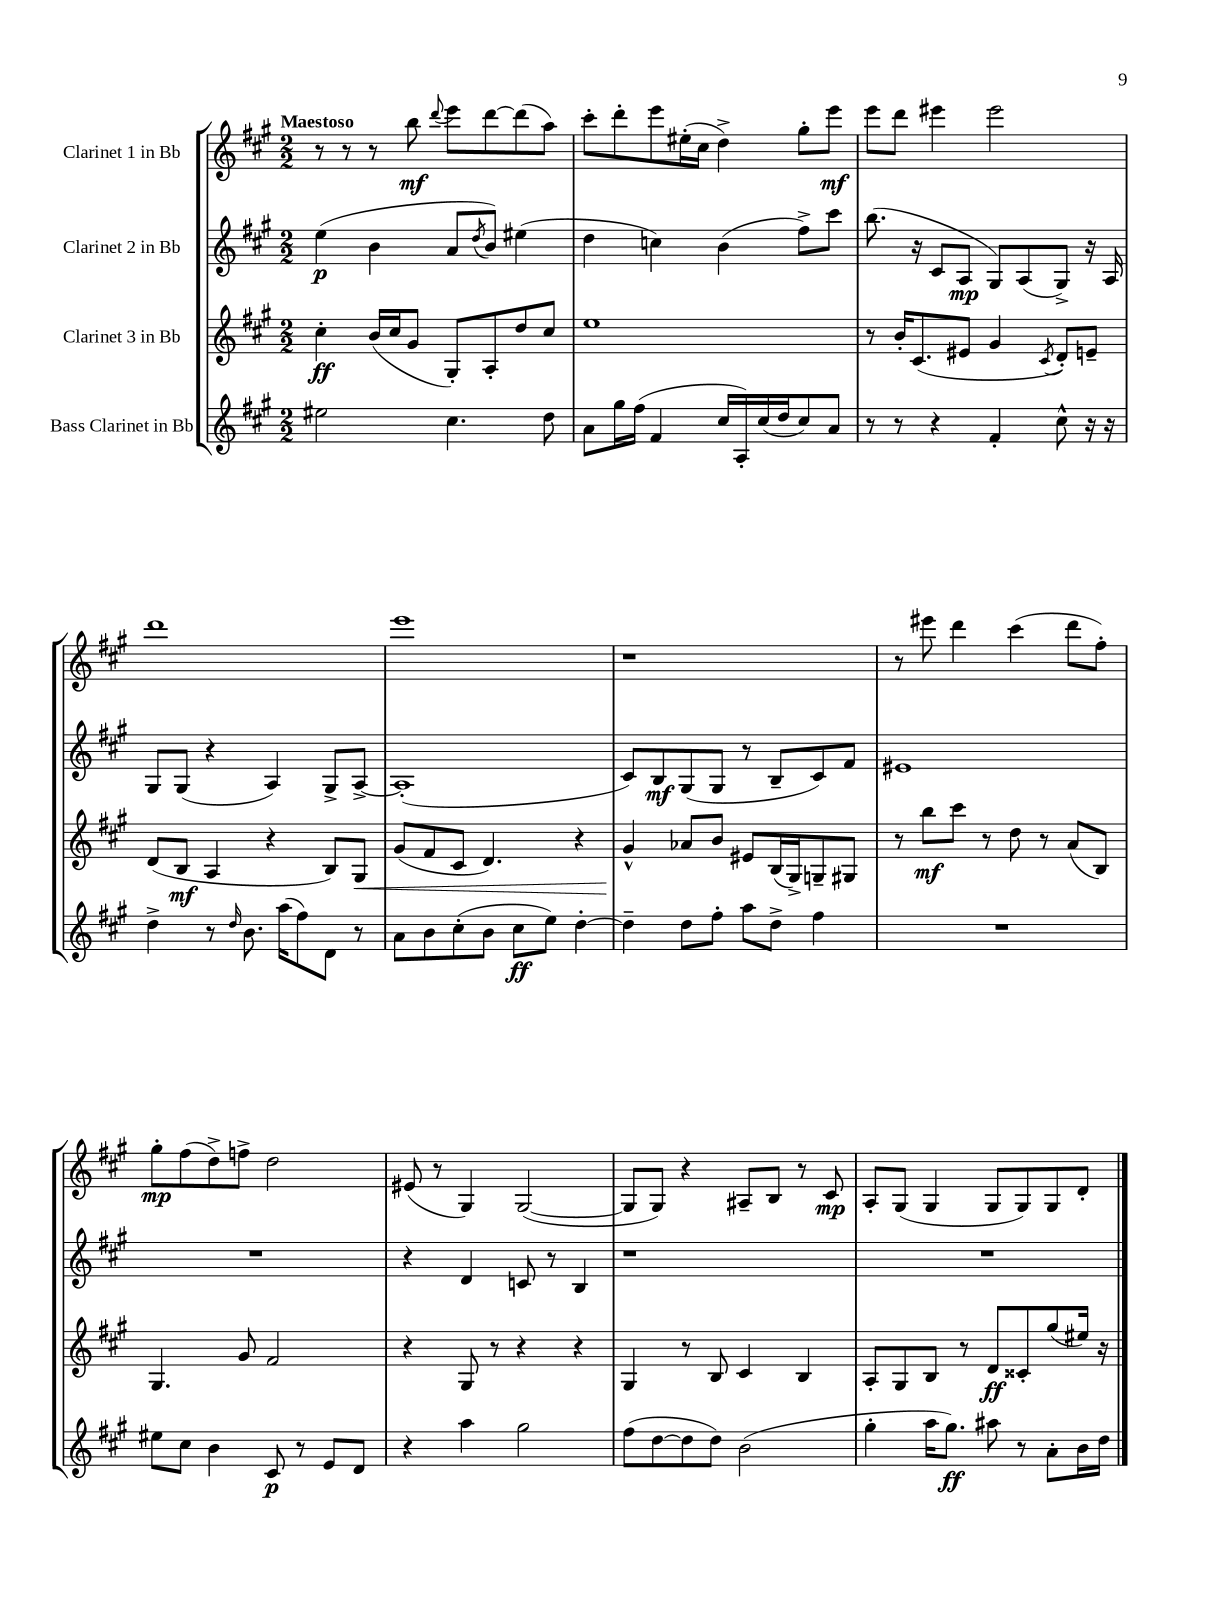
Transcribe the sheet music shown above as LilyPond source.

<<
\new StaffGroup <<
\new Staff = "s0" \with { instrumentName = "Clarinet 1 in Bb" } {
    \clef treble \key a \major \numericTimeSignature \time 2/2 \tempo "Maestoso"
    r8 r8 r8 b''8\mf \appoggiatura { d'''8 } e'''8 d'''8~ d'''8( a''8) |
    cis'''8-. d'''8-. e'''8 eis''16-.( cis''16 d''4->) gis''8-. e'''8\mf |
    e'''8 d'''8 eis'''4 eis'''2 |
    d'''1 |
    e'''1 |
    r1 |
    r8 eis'''8 d'''4 cis'''4( d'''8 fis''8-.) |
    gis''8-.\mp fis''8( d''8->) f''8-> d''2 |
    eis'8( r8 gis4) gis2~( |
    gis8 gis8) r4 ais8-- b8 r8 cis'8\mp |
    a8-. gis8( gis4 gis8 gis8) gis8 d'8-. \bar "|." |
}
\new Staff = "s1" \with { instrumentName = "Clarinet 2 in Bb" } {
    \clef treble \key a \major \numericTimeSignature \time 2/2
    e''4\p( b'4 a'8 \acciaccatura { d''8 } b'8) eis''4( |
    d''4 c''4) b'4( fis''8->) cis'''8 |
    b''8.( r16 cis'8 a8\mp gis8) a8( gis8->) r16 a16 |
    gis8 gis8( r4 a4) gis8-> a8~-> |
    a1-.( |
    cis'8) b8\mf gis8( gis8 r8 b8-- cis'8) fis'8 |
    eis'1 |
    R1 |
    r4 d'4 c'8 r8 b4 |
    r1 |
    R1 \bar "|." |
}
\new Staff = "s2" \with { instrumentName = "Clarinet 3 in Bb" } {
    \clef treble \key a \major \numericTimeSignature \time 2/2
    cis''4-.\ff b'16( cis''16 gis'8 gis8-.) a8-. d''8 cis''8 |
    e''1 |
    r8 b'16-. cis'8.( eis'8 gis'4 \acciaccatura { cis'8 } d'8-.) e'8-- |
    d'8( b8\mf a4 r4 b8) gis8\< |
    gis'8( fis'8 cis'8 d'4.) r4 |
    gis'4-^\! aes'8 b'8 eis'8 b16( gis16->) g8-- gis8 |
    r8 b''8\mf cis'''8 r8 d''8 r8 a'8( b8) |
    gis4. gis'8 fis'2 |
    r4 gis8 r8 r4 r4 |
    gis4 r8 b8 cis'4 b4 |
    a8-. gis8 b8 r8 d'8\ff cisis'8-. gis''8( eis''16) r16 \bar "|." |
}
\new Staff = "s3" \with { instrumentName = "Bass Clarinet in Bb" } {
    \clef treble \key a \major \numericTimeSignature \time 2/2
    eis''2 cis''4. d''8 |
    a'8 gis''16 fis''16( fis'4 cis''16 a16-.) cis''16( d''16 cis''8) a'8 |
    r8 r8 r4 fis'4-. cis''8-^ r16 r16 |
    d''4-> r8 \grace { d''16 } b'8. a''16( fis''8) d'8 r8 |
    a'8 b'8 cis''8-.( b'8 cis''8\ff e''8) d''4~-. |
    d''4-- d''8 fis''8-. a''8 d''8-> fis''4 |
    R1 |
    eis''8 cis''8 b'4 cis'8\p r8 e'8 d'8 |
    r4 a''4 gis''2 |
    fis''8( d''8~ d''8 d''8) b'2( |
    gis''4-. a''16 gis''8.\ff) ais''8 r8 a'8-. b'16 d''16 \bar "|." |
}
>>
>>
\layout { \context { \Score \remove "Bar_number_engraver" } }
